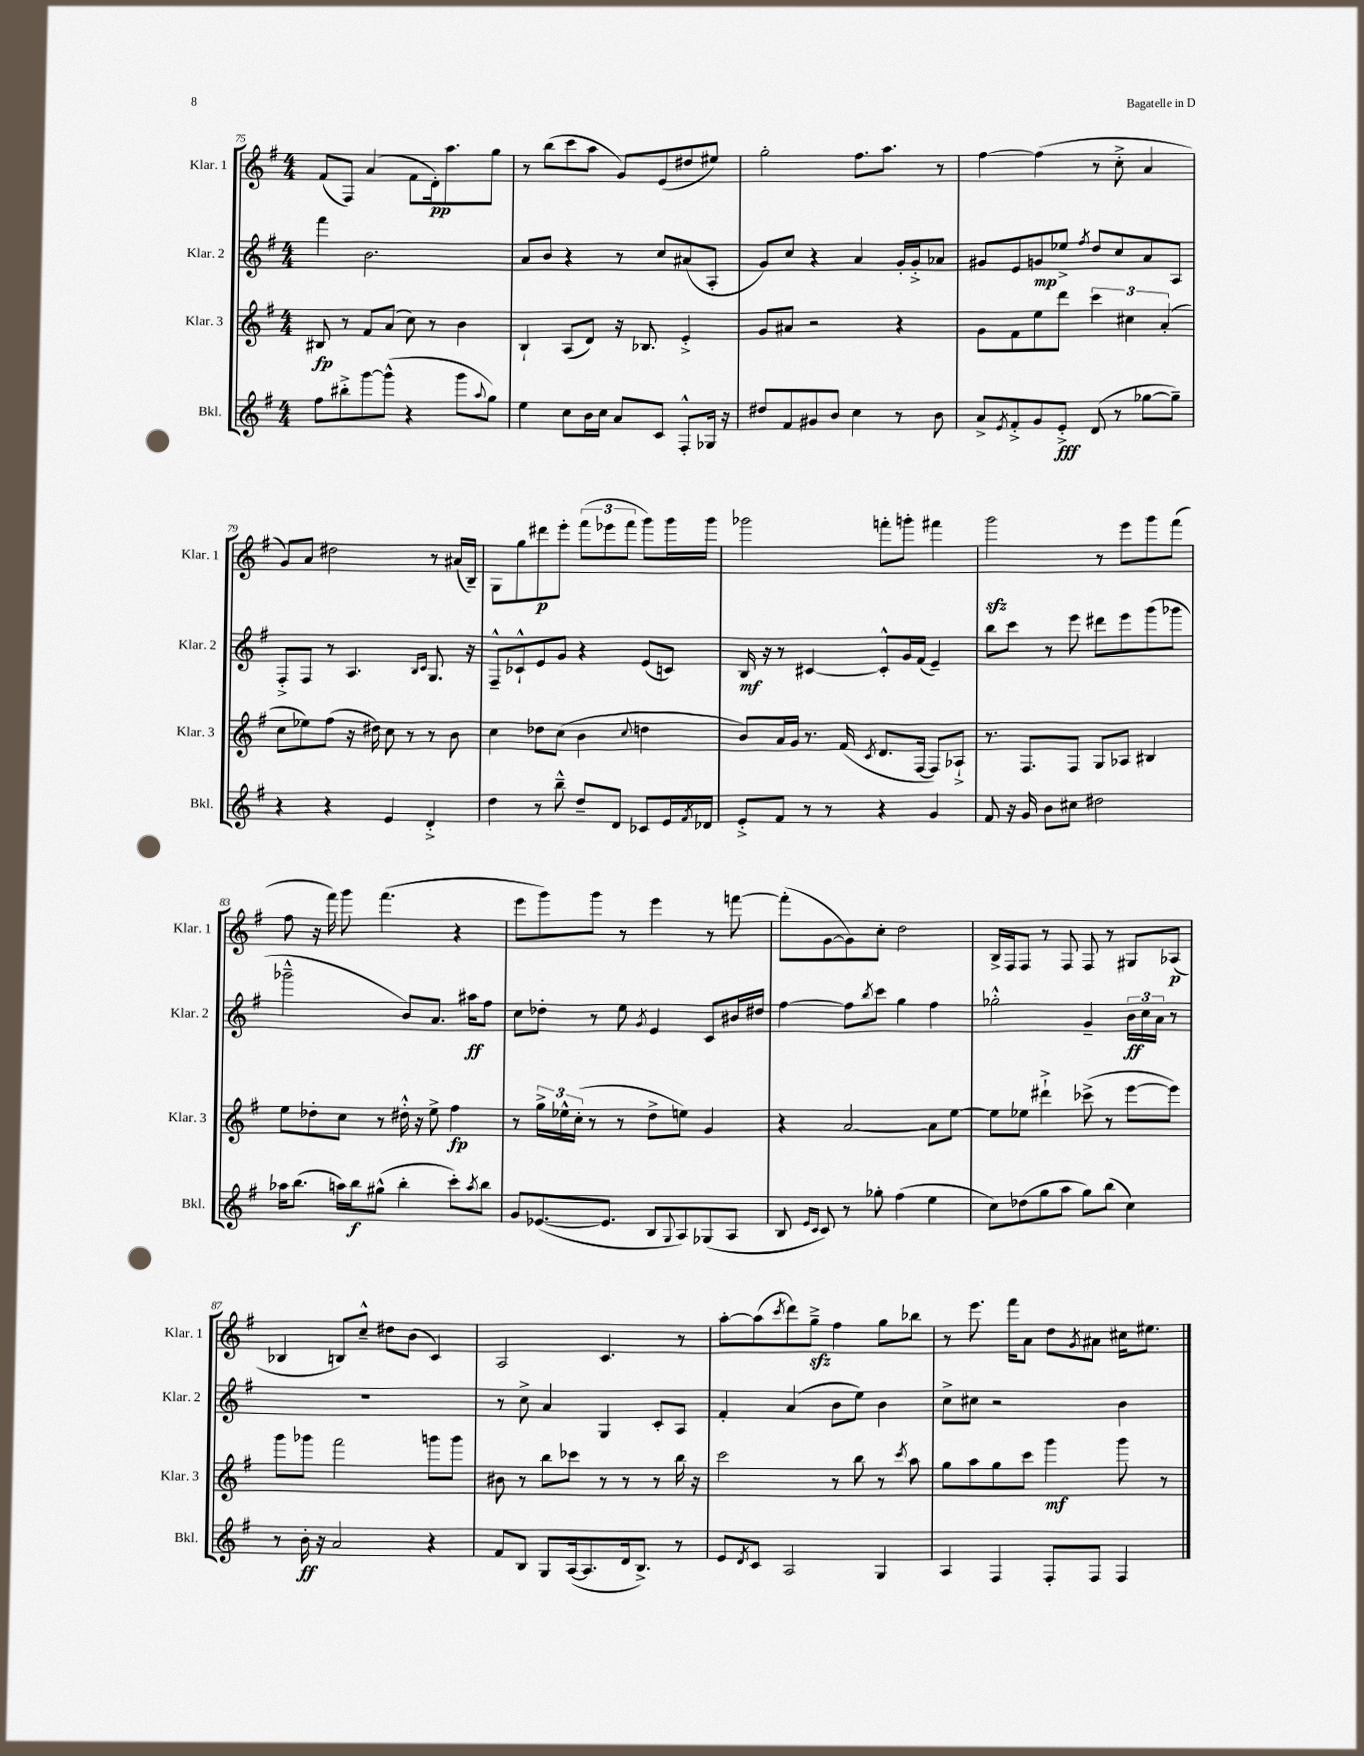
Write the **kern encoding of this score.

**kern	**kern	**kern	**kern
*staff4	*staff3	*staff2	*staff1
*clefG2	*clefG2	*clefG2	*clefG2
*k[f#]	*k[f#]	*k[f#]	*k[f#]
*M4/4	*M4/4	*M4/4	*M4/4
8ff#\L	8B#/	4fff#\	(8f#/L
8bb#'^\	8r	.	8F#/J)
[8ggg\	8f#/L	2.b\	(4a/
(8ggg^^\]J	(8a/J	.	.
4r	8cc\)	.	8f#\L
.	8r	.	16d'\k)
.	.	.	8.aa\
8ggg\L	4b\	.	.
8qqaa/	.	.	.
8gg\J)	.	.	8gg\J
=	=	=	=
4ee\	4B`/	8a/L	8r
.	.	8b/J	(8bb\L
8cc\L	(8A/L	4r	8ccc\
16b\L	8d/J)	.	8aa\J
16cc\JJ	.	.	.
8a/L	16r	8r	8g/L)
.	8.B-/	.	.
8c/J	.	8cc/L	(8e/
8F#'^^/L	4e'^/	(8a#/	8dd#/
16G-/Jk	.	8A'/J	8ee#/J)
16r	.	.	.
=	=	=	=
8dd#/L	8g/L	8g/L)	2gg'\
8f#/	8a#/J	8cc/J	.
8g#/	2r	4r	.
8b/J	.	.	.
4cc\	.	4a/	8.ff#\L
.	.	.	8.aa\J
8r	4r	16g'/LL	.
.	.	16g'^/J	.
8b\	.	8a-/J	8r
=	=	=	=
8a^/L	8g\L	8g#/L	[4ff#\
8qe/	.	.	.
8f#'^/	8f#\	8e/	.
8g/	8ee\	8g/	(4ff#\]
8e'^/J	8ddd\J	8ee-^/J	.
.	.	8qff#/	.
(8d/	6ccc\	8dd/L	8r
8r	.	8cc/	8cc'^\
.	6cc#\	.	.
[8gg-\L	.	8a/	4a/
.	(6a'/	.	.
8gg-~\]J)	.	8A/J	.
=	=	=	=
4r	8cc\L	8F#'^/L	8g/L)
.	8ee-\)	8F#/J	8a/J
4r	(8ff#\J	8r	2dd#\
.	16r	4.A/	.
.	16dd#\)	.	.
4e/	8cc\	.	.
.	8r	.	.
.	.	16qqB/LL	.
.	.	16qqc/JJ	.
4d'^/	8r	8.G/	8r
.	8b\	.	(16a#/LL
.	.	16r	16B~/JJ)
=	=	=	=
4dd\	4cc\	8F#~^^/L	8G\L
.	.	8c-`^^/	8gg\
8r	8dd-\L	8e/	8ddd#\
8bb~^^\	(8cc\J	8g/J	8eee'\J
8dd~/L	4b\	4r	(12fff#\L
.	.	.	12eee-\
8d/J	.	.	.
.	.	.	12fff#\J
.	8qqcc/	.	.
8c-/L	4dd\	(8e/L	8ggg\L)
16e/L	.	8c/J)	16ggg\L
8qf#/	.	.	.
16d-/JJ	.	.	16ggg\JJ
=	=	=	=
8e'^/L	8b/L)	16B/	2ggg-\
.	.	16r	.
8f#/J	16a/L	8r	.
.	16g/JJ	.	.
8r	8.r	[4c#/	.
8r	.	.	.
.	(16f#/	.	.
.	8qc/	.	.
4r	8.d/L	8c#'^^/]L	8fff'\L
.	.	16g/L	8ggg'\J
.	[16F#/Jk	(16f#/JJ	.
4g/	8F#/]L)	4e~/)	4fff#\
.	8A-`^/J	.	.
=	=	=	=
8f#/	8.r	8bb\L	2ggg\
16r	.	8ccc\J	.
16g/	8.F#/L	.	.
8b\L	.	8r	.
8cc#\J	8F#/J	8eee\	.
2dd#\	8G/L	8ddd#\L	8r
.	8A-/J	8eee\	8eee\L
.	4B#/	(8ggg\	8ggg\
.	.	8ggg-\J	(8fff#\J
=	=	=	=
16aa-\LK	8ee\L	2ggg-~^^\	8ff#\
(8.bb\J	.	.	.
.	8dd-'\	.	16r
.	.	.	16fff#\)
16aa\LL)	8cc\J	.	8ggg\
16bb\J	.	.	.
(8gg#^^\J	8r	.	(4.fff#\
4bb'\	16dd#'^^\	8b/L)	.
.	16r	.	.
.	8ee^\	8.a/J	.
8ccc'\L)	4ff#\	.	4r
.	.	16aa#\LK	.
8qaa/	.	.	.
8bb\J	.	8ff#\J	.
=	=	=	=
8g/L	8r	8cc\L	8eee\L
([8.e-/	24gg^\LL	8dd-'\J	8ggg\)
.	24ee-^^\	.	.
.	(24cc'\JJ	.	.
.	8r	8r	8ggg\J
8.e-/]J	.	.	.
.	8r	8ee\	8r
.	.	8qg/	.
8B/L	8dd^\L	4e/	4eee\
8qqG/	.	.	.
8A/)	8ee\J)	.	.
(8G-/	4g/	8c/L	8r
8A/J	.	16b#/L	[8fff\
.	.	16dd#/JJ	.
=	=	=	=
8B/	4r	[4ff#\	(8fff'\]L
16qqe/LL	.	.	.
16qqc/JJ	.	.	.
8c/)	.	.	[8g\
8r	[2a/	8ff#\]L	8g\])
.	.	8qbb/	.
8gg-'\	.	8ccc\J	8cc'\J
(4ff#\	.	4gg\	2dd\
4ee\	8a\]L	4ff#\	.
.	[8ee\J	.	.
=	=	=	=
8cc\L)	8ee\]L	2gg-'^^\	16B^/LL
.	.	.	16F#/J
(8dd-\	8ee-\J	.	8F#/J
8gg\	4ddd#`^\	.	8r
8aa\J	.	.	8F#/
8gg\L)	(8ccc-^\	4g~/	8F#/
(8bb\J	8r	.	8r
4cc\)	[8eee\L	24b\LL	8G#/L
.	.	24cc\	.
.	.	24a\JJ	.
.	8eee\]J)	8r	(8A-/J
=	=	=	=
8r	8ggg\L	1r	4B-/
16b'\	8ggg-\J	.	.
16r	.	.	.
2a/	2fff#\	.	8B/L)
.	.	.	8cc~^^/J
.	.	.	8dd#\L
.	.	.	(8b\J
4r	8ggg\L	.	4c/)
.	8ggg\J	.	.
=	=	=	=
8f#/L	8b#\	8r	2A/
8B/J	8r	8cc^\	.
8G/L	8bb\L	4a/	.
([16A/k	8ccc-\J	.	.
8.A/]	.	.	.
.	8r	4G/	4.c/
16d/k	8r	.	.
8.B^/J)	.	.	.
.	8r	8c'/L	.
8r	16bb\	8A/J	8r
.	16r	.	.
=	=	=	=
8e/L	2ccc\	4f#'/	[8aa'\L
8qd/	.	.	.
8c/J	.	.	(8aa\]
.	.	.	8qccc/
2A/	.	(4a/	8ddd\)
.	.	.	8gg~^\J
.	8r	8b\L	4ff#\
.	8bb\	8ee\J)	.
4G/	8r	4b\	8gg\L
.	8qccc/	.	.
.	8aa\	.	8bb-\J
=	=	=	=
4A/	8gg\L	8cc^\L	8r
.	8aa\	8cc#\J	8.eee\
4F#/	8gg\	2r	.
.	.	.	16fff#\LK
.	8ccc\J	.	8a\J
8F#'/L	4ggg\	.	8dd\L
.	.	.	8qg/
8F#/J	.	.	8a#\J
4F#/	8ggg\	4b\	16cc#\LK
.	.	.	8.ee#\J
.	8r	.	.
==	==	==	==
*-	*-	*-	*-
